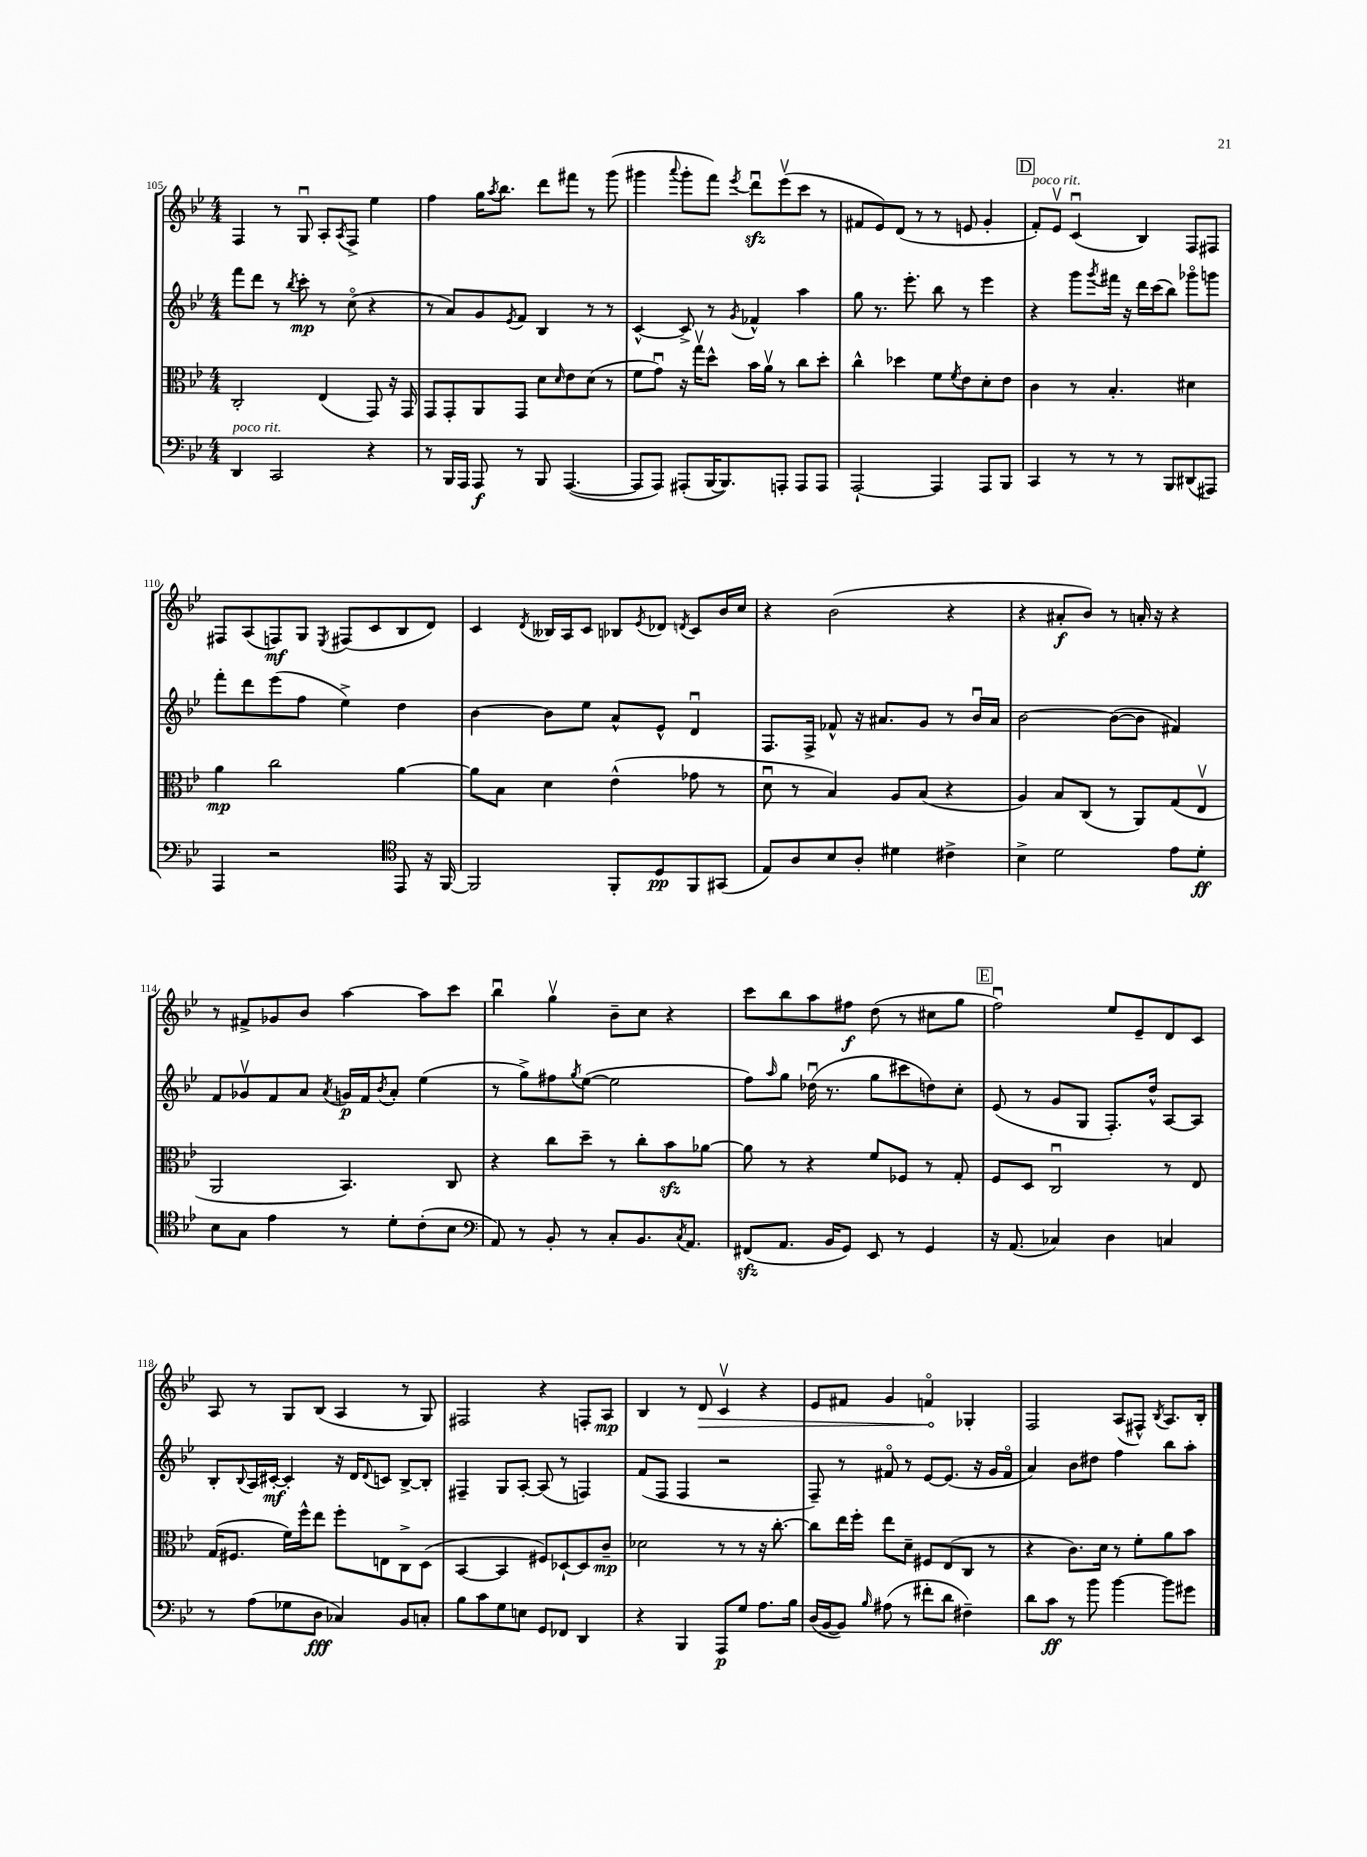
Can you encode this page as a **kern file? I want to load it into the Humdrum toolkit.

**kern	**kern	**kern	**kern
*staff4	*staff3	*staff2	*staff1
*clefF4	*clefC3	*clefG2	*clefG2
*k[b-e-]	*k[b-e-]	*k[b-e-]	*k[b-e-]
*M4/4	*M4/4	*M4/4	*M4/4
4DD/	2C'/	8fff\L	4F/
.	.	8ddd\J	.
2CC/	.	8r	8r
.	.	8qbb-/	.
.	.	8ccc'\	8Gu/
.	(4E-/	8r	8A'/L
.	.	.	8qA/
.	.	(8cco\	8F^/J
4r	8GG/)	4r	4ee-\
.	16r	.	.
.	16GG/	.	.
=	=	=	=
8r	8GG/L	8r	4ff\
16BBB-/LL	8GG'/	8a/L)	.
16AAA/JJ	.	.	.
8AAA/	8AA/	8g/	16gg\LK
.	.	.	8qaa/
.	.	.	8.bb-\J
.	.	8qe-/	.
8r	8GG/J	8f/J	.
8BBB-/	8d\L	4B-/	8ddd\L
.	16qqd/	.	.
([4.AAA/	8e-\	.	8fff#\J
.	(8d\J	8r	8r
.	8r	8r	(8ggg\
=	=	=	=
8AAA/]L	8f\L	[4c^^/	4ggg#\
8AAA/J)	8gu\J)	.	.
.	.	.	8qqaaa/
(8AAA#'/L	16r	8c^/]	8ggg#'\L
.	16ggv\LK	.	.
[16BBB-/K	8dd^^\J	8r	8fff\J)
8.BBB-/])	.	.	.
.	.	8qg/	8qeee-/
.	16b-\LL	4f-^^/	8dddu\L
.	16av\JJ	.	.
8AAA'/J	8r	.	(8eee-v\
8AAA/L	8cc\L	4aa\	8ccc\J
8AAA/J	8dd'\J	.	8r
=	=	=	=
[2AAA`/	4cc^^\	8gg\	8f#/L
.	.	8.r	8e-/)
.	4dd-\	.	(8d/J
.	.	8.eee-'\	.
.	.	.	8r
4AAA/]	8f\L	8bb-\	8r
.	8qf/	.	.
.	8e-\	8r	8e/
8AAA/L	8d'\	4eee-\	4g'/
8BBB-/J	8e-\J	.	.
=	=	=	=
4CC/	4c\	4r	8f'/L)
.	.	.	8e-v/J
8r	8r	8ggg\L	(4cu/
.	.	8qggg/	.
8r	4.B-'/	16fff#\Jk	.
.	.	16r	.
8r	.	16ddd\LL	4B-/)
.	.	(16ccc\J	.
8BBB-/L	.	8bb-\J)	.
(8DD#/	4d#\	8ggg-o\L	8F/L
8AAA#/J)	.	8ggg\J	8F#/J
=	=	=	=
4AAA/	4a\	8fff'\L	8F#/L
.	.	8ddd\	(8A/
2r	2cc\	(8eee-\	8F/)
.	.	8ff\J	8G/J
.	.	.	8qE-/
.	.	4ee-^\)	(8F#/L
.	.	.	8c/
*clefC4	*	*	*
8EE-/	[4a\	4dd\	8B-/
16r	.	.	8d/J)
[16FF/	.	.	.
=	=	=	=
2FF/]	8a\]L	[4b-\	4c/
.	8B-\J	.	.
.	.	.	8qd/
.	4d\	8b-\]L	16B--/LL
.	.	.	16A/J
.	.	8ee-\J	8c/J
8FF'/L	(4e-^^\	8a^^/L	8B-/L
.	.	.	8qe-/
8D/	.	8e-^^/J	8d-/J
.	.	.	8qd/
8FF/	8g-\	4du/	8c/L
(8GG#/J	8r	.	16b-/L
.	.	.	16cc/JJ
=	=	=	=
8E-/L)	8du\	8.F/L	4r
8A/	8r	.	.
.	.	16F^/Jk	.
8B-/	4B-/)	8f-^^/	(2b-\
8A'/J	.	16r	.
.	.	8.a#/L	.
4d#\	8A/L	.	.
.	(8B-/J	8g/J	.
4c#^\	4r	8r	4r
.	.	16b-u/LL	.
.	.	16a#/JJ	.
=	=	=	=
4B-^\	4A/)	[2b-\	4r
2d\	8B-/L	.	8a#'/L
.	(8C/J	.	8b-/J)
.	8r	(8b-\_L	8r
.	8AA/L)	8b-\]J	16a'/
.	.	.	16r
8e-\L	(8G/	4f#/)	4r
8d'\J	8E-v/J	.	.
=	=	=	=
8B-\L	2AA/	8f/L	8r
8G\J	.	8g-v/	8f#^/L
4e-\	.	8f/	8g-/
.	.	8a/J	8b-/J
.	.	8qa/	.
8r	4.BB-/)	16g/LL	[4aa\
.	.	16f/J	.
.	.	8qb-/	.
8d'\L	.	8a'/J	.
(8c'\	.	(4ee-\	8aa\]L
8B-\J	8C/	.	8ccc\J
=	=	=	=
*clefF4	*	*	*
8AA/)	4r	8r	4bb-u\
8r	.	8gg^\L)	.
8BB-'/	8cc\L	8ff#\	4ggv\
.	.	8qgg/	.
8r	8dd~\J	([8ee-\J	.
8C'/L	8r	2ee-\]	8b-~\L
8.BB-/	8cc'\L	.	8cc\J
.	8b-\	.	4r
8qC/	.	.	.
8.AA/J	.	.	.
.	[8a-\J	.	.
=	=	=	=
(8FF#/L	8a-\]	8ff\L)	8ccc\L
.	.	16qqaa/	.
8.AA/J	8r	8gg\J	8bb-\
.	4r	(16dd-u\	8aa\
16BB-/LK	.	8.r	.
8GG/J)	.	.	8ff#\J
8EE-/	8f/L	8gg\L	(8dd\
8r	8F-/J	8ccc#\	8r
4GG/	8r	8dd\)	8cc#\L
.	8G'/	8cc'\J	8gg\J
=	=	=	=
16r	8F/L	(8e-/	2ffu\)
(8.AA/	.	.	.
.	8D/J	8r	.
4C-/)	2Cu/	8g/L	.
.	.	8G/J	.
4D\	.	8.F'/L)	8ee-/L
.	.	.	8e-~/
.	.	16dd^^/Jk	.
4C/	8r	[8A/L	8d/
.	8E-/	8A/]J	8c/J
=	=	=	=
8r	(16G/LK	8B-'/L	8A/
.	8.F#/J	.	.
.	.	8qqB-/	.
(8A\L	.	16A/L	8r
.	.	[16c#'/JJ	.
8G-\	16f\LL)	4c#'/]	8G/L
.	16ff^^\J	.	.
8D\J	8ee-\J	.	(8B-/J
4C-/)	8ff'\L	16r	4A/
.	.	16d/LK	.
.	.	8qqd/	.
.	8E\	8c/J	.
8BB-/L	8C^\	[8B-^/L	8r
8C'/J	(8D\J	8B-'/]J	8G/)
=	=	=	=
8B-\L	[4BB-/	4F#~/	2F#/
8c\	.	.	.
8G\	4BB-/]	8G/L	.
8E\J	.	[8A'/J	.
8GG/L	8F#/L)	(8A/]	4r
8FF-/J	[8D-`/	8r	.
4DD/	8D-/]	4F/)	8F'/L
.	8c~/J	.	8A/J
=	=	=	=
4r	2d-\	(8f/L	4B-/
.	.	8F/J	.
4BBB-/	.	4F/	8r
.	.	.	8d/
8AAA/L	8r	2r	4cv/
8G/J	8r	.	.
8.A\L	16r	.	4r
.	[8.cc'\	.	.
16B-\Jk	.	.	.
=	=	=	=
(16D/LL	8cc\]L	8F~/)	8e-/L
[16BB-/J	.	.	.
8BB-/]J)	16ee-\L	8r	8f#/J
.	16ff'\JJ	.	.
16qqB-/	.	.	.
(8A#\	8ee-\L	8f#o/	4g/
8r	8d~\J	8r	.
8f#'\L	8F#/L	[8e-/L	4fo/
8d\J	(8E-/	(8.e-/]J	.
4F#~\)	8C/J	.	4G-'/
.	.	16r	.
.	8r	16g/LL	.
.	.	16f#o/JJ	.
=	=	=	=
8d\L	4r	4a/)	2F/
8c\J	.	.	.
8r	8.c\L)	8b-\L	.
8b-\	.	8dd#\J	.
.	16d\Jk	.	.
[4b-\	8r	4ff\	(8A/L
.	8f'\L	.	8F#^^/J)
.	.	.	8qB-/
8b-\]L	8a\	8bb-\L	8.A/L
8g#\J	8b-\J	8aa'\J	.
.	.	.	16B-'/Jk
==	==	==	==
*-	*-	*-	*-
